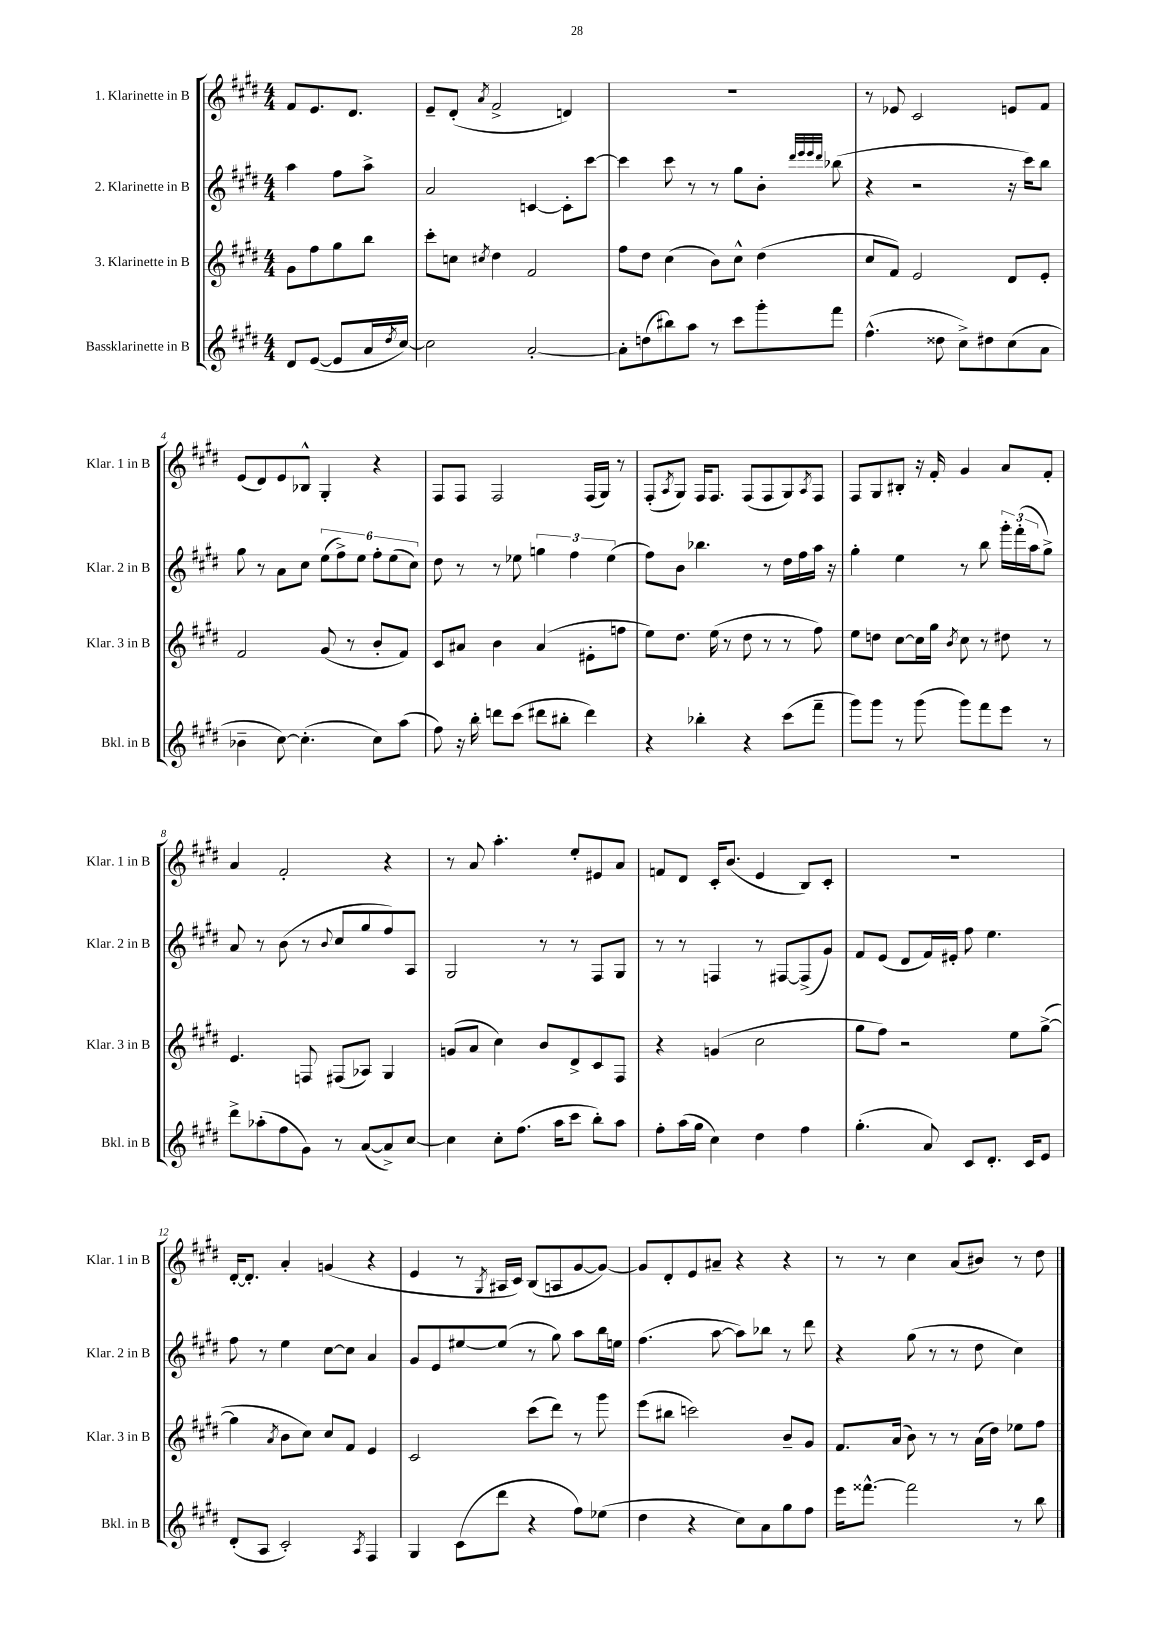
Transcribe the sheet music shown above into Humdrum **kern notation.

**kern	**kern	**kern	**kern
*part4	*part3	*part2	*part1
*staff4	*staff3	*staff2	*staff1
*I"Bassklarinette in B	*I"3. Klarinette in B	*I"2. Klarinette in B	*I"1. Klarinette in B
*I'Bkl. in B	*I'Klar. 3 in B	*I'Klar. 2 in B	*I'Klar. 1 in B
*clefG2	*clefG2	*clefG2	*clefG2
*k[f#c#g#d#]	*k[f#c#g#d#]	*k[f#c#g#d#]	*k[f#c#g#d#]
*M4/4	*M4/4	*M4/4	*M4/4
=	=	=	=
8d#/L	8g#\L	4aa\	8f#/L
([8e/J	8ff#\	.	8.e/
8e/L]	8gg#\	8ff#\L	.
.	.	.	8.d#/J
16a/L	8bb\J	8aa^\J	.
8qdd#/	.	.	.
[16cc#/JJ)	.	.	.
=1	=1	=1	=1
2cc#\]	8ccc#'\L	2a/	8e~/L
.	8ccn\J	.	(8d#'/J
.	8qcc#X/	.	8qa/
.	4dd#\	.	2f#^/
[2a'/	2f#/	[4cn/	.
.	.	8c'\L]	4dn/)
.	.	[8ccc#\J	.
=2	=2	=2	=2
8a'\L]	8ff#\L	4ccc#\]	1r
(8ddn\	8dd#\J	.	.
8bb#X\)	(4cc#\	8ccc#\	.
8aa\J	.	8r	.
8r	8b\L)	8r	.
8ccc#\L	8cc#^^\J	8gg#\L	.
8ggg#'\	(4dd#\	8b'\J	.
.	.	32qqddd#/LLL	.
.	.	32qqeee/	.
.	.	32qqeee/	.
.	.	32qqddd#/JJJ	.
8fff#\J	.	(8bb-X\	.
=3	=3	=3	=3
(4.ff#^^\	8cc#/L	4r	8r
.	8f#/J)	.	8e-X/
.	2e/	2r	2c#/
8dd##X\	.	.	.
8cc#^\L)	.	.	.
8dd#X\	.	.	.
(8cc#\	8d#/L	16r	8en/L
.	.	16ccc#\KL)	.
8a\J	8e'/J	8bb\J	8f#/J
!!LO:LB:g=z
=4	=4	=4	=4
4b-X~\	2f#/	8gg#\	(8e/L
.	.	8r	8d#/)
[8cc#\)	.	8a\L	8e/
(4.cc#'\]	.	8cc#\J	8B-X^^/J
.	(8g#/	(12ee\L	4G#'/
.	.	12ff#^\)	.
.	8r	.	.
.	.	12ee\J	.
8cc#\L)	8b'/L	12ff#'\L	4r
.	.	(12ee\	.
(8aa\J	8f#/J)	.	.
.	.	12cc#\J)	.
=5	=5	=5	=5
8ff#\)	8c#/L	8dd#\	8F#/L
16r	8a#X/J	8r	8F#/J
16bb'\	.	.	.
8dddn\L	4b\	8r	2F#/
(8ccc#\J	.	8ee-X\	.
8ddd#X\L	(4a#/	6ggn\	.
8bb#X'\J	.	.	.
.	.	6ff#\	.
4ddd#\)	8e#X'\L	.	(16F#/LL
.	.	.	16G#/JJ)
.	.	(6ee-\	.
.	8ffn\J	.	8r
=6	=6	=6	=6
4r	8ee\L)	8ff#\L)	(8F#'/L
.	.	.	8qA/
.	8.dd#\J	8b\J	8G#/J)
4bb-X'\	.	4.bb-X\	16F#/KL
.	(16ee\	.	8.F#/J
.	8r	.	.
4r	8dd#\	.	(8F#/L
.	8r	8r	8F#/
(8ccc#\L	8r	16dd#\LL	8G#/)
.	.	16ff#\	.
.	.	.	8qA/
8fff#~\J	8ff#\)	16aa\JJ	8F#/J
.	.	16r	.
=7	=7	=7	=7
8ggg#\L)	8ee\L	4gg#'\	8F#/L
8ggg#\J	8ddn\J	.	8G#/
8r	[8cc#\L	4ee\	8B#X'/J
(8ggg#\	16cc#\L]	.	16r
.	16gg#\JJ	.	16f#'/
.	8qb/	.	.
8ggg#\L)	8cc#\	8r	4g#/
8fff#\	8r	8bb\	.
8eee\J	8dd#X\	24ggg#'\LL	8a/L
.	.	(24fff#'\	.
.	.	24aa\J	.
8r	8r	8gg#^\J)	8f#'/J
!!LO:LB:g=z
=8	=8	=8	=8
8ddd#^\L	4.e/	8a/	4a/
(8aa-X'\	.	8r	.
8ff#\	.	(8b\	2f#'/
8g#\J)	8Fn/	8r	.
.	.	8qqb/	.
8r	(8F#X/L	8cc#/L	.
([8a/L	8A-X/J)	8gg#/	.
8a^/])	4G#/	8ff#/)	4r
[8cc#/J	.	8A/J	.
=9	=9	=9	=9
4cc#\]	(8gn/L	2G#/	8r
.	8a/J	.	8a/
8cc#'\L	4cc#\)	.	4.aa'\
(8.ff#\J	.	.	.
.	8b/L	8r	.
16aa\KL	.	.	.
8ccc#\J	8d#^/	8r	8ee'/L
8bb'\L)	8c#/	8F#/L	8e#X/
8aa\J	8F#/J	8G#/J	8a/J
=10	=10	=10	=10
8ff#'\L	4r	8r	8fn/L
(16aa\L	.	8r	8d#/J
16gg#\JJ	.	.	.
4cc#\)	(4gn/	4Fn/	16c#'/KL
.	.	.	(8.b/J
4dd#\	2cc#\	8r	4e/
.	.	[8F#X/L	.
4ff#\	.	(8F#^/]	8B/L)
.	.	8g#/J)	8c#'/J
=11	=11	=11	=11
(4.gg#'\	8gg#\L	8f#/L	1r
.	8ff#\J)	(8e/J	.
.	2r	8d#/L	.
8a/)	.	16f#/L)	.
.	.	16e#X'/JJ	.
8c#/L	.	8ff#\	.
8.d#'/J	.	4.ee\	.
.	8ee\L	.	.
16c#/KL	.	.	.
8e/J	([8gg#^\J	.	.
!!LO:LB:g=z
=12	=12	=12	=12
(8d#'/L	4gg#\]	8ff#\	[16d#'/KL
.	.	.	8.d#'/J]
8A/J	.	8r	.
.	8qa/	.	.
2c#'/)	8b\L	4ee\	4a'/
.	8cc#\J)	.	.
.	8cc#/L	[8cc#\L	(4gn/
.	8f#/J	8cc#\J]	.
8qA/	.	.	.
4F#/	4e/	4a/	4r
=13	=13	=13	=13
4G#/	2c#/	8g#/L	4e/
.	.	8e/	.
(8c#\L	.	[8ee#X/	8r
.	.	.	8qG#/
8ddd#\J	.	(8ee#/J]	16A#X/LL
.	.	.	16c#/JJ)
4r	(8ccc#\L	8r	(8B/L
.	8ddd#\J)	8gg#\)	8An/
8ff#\L)	8r	8aa\L	[8g#/
(8ee-X\J	8ggg#\	16bb\L	8g#/J_)
.	.	16een\JJ	.
=14	=14	=14	=14
4dd#\	(8eee\L	(4.ff#\	8g#/L]
.	8bb#X\J	.	8d#'/
4r	2cccn\)	.	8e/
.	.	[8aa\	8a#X~/J
8cc#\L)	.	8aa\L])	4r
8a\	.	8bb-X\J	.
8gg#\	8b~/L	8r	4r
8ff#\J	8g#/J	8ddd#\	.
=15	=15	=15	=15
16eee\KL	8.f#/L	4r	8r
[8.fff##X^^\J	.	.	.
.	.	.	8r
.	(16a/Jk	.	.
2fff##\]	8b\)	(8gg#\	4cc#\
.	8r	8r	.
.	8r	8r	(8a/L
.	(16a\LL	8dd#\	8b#X/J)
.	16dd#\JJ)	.	.
8r	8ee-X\L	4cc#\)	8r
8bb\	8ff#\J	.	8dd#\
==	==	==	==
*-	*-	*-	*-
